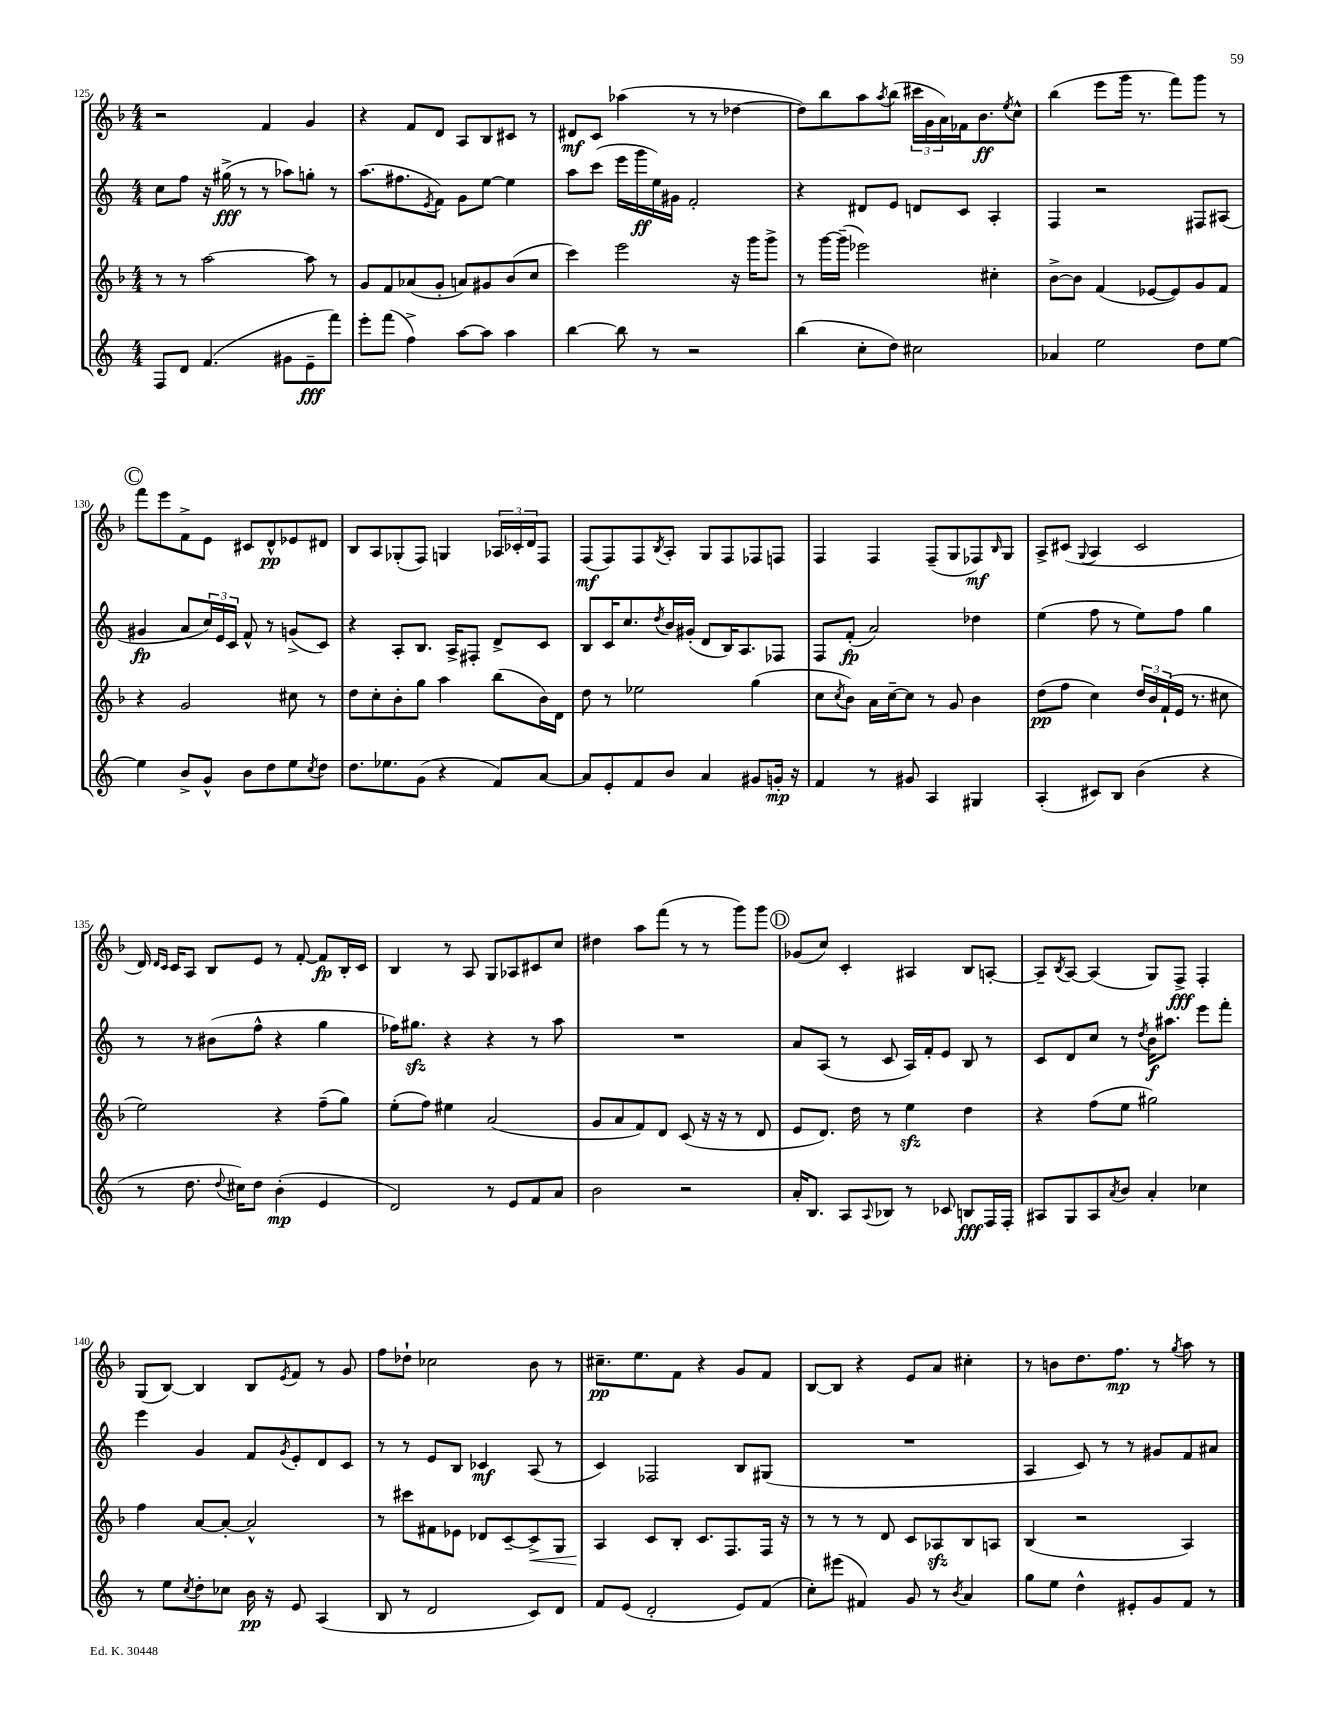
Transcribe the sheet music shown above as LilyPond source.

<<
\new StaffGroup <<
\new Staff = "s0" {
    \clef treble \key f \major \numericTimeSignature \time 4/4
    r2 f'4 g'4 |
    r4 f'8 d'8 a8 bes8 cis'8 r8 |
    dis'8\mf c'8 aes''4( r8 r8 des''4~ |
    des''8) bes''8 a''8 \acciaccatura { a''8 } bes''8( \tuplet 3/2 { cis'''16 g'16 a'16) } fes'16 bes'8.\ff \acciaccatura { e''8 } c''8-^ |
    bes''4( e'''8 g'''16 r8. f'''8) g'''8 r8 |
    \mark \markup { \circle "C" } f'''8 e'''8 f'8-> e'8 cis'8 d'8-^\pp ees'8 dis'8 |
    bes8 a8 ges8-.( f8) g4 \tuplet 3/2 { aes16 ces'16-. d'16 } f8 |
    f8\mf( f8) f8 \acciaccatura { bes8 } a8-. g8 f8 fes8 f8 |
    f4 f4 f8--( g8 fes8\mf) \grace { bes16 } g8 |
    a8-> cis'8( \appoggiatura { g8 } a4 cis'2 |
    d'16) \grace { d'16 c'16 } c'16 a8 bes8 e'8 r8 f'8~-. f'8\fp bes16-. c'16 |
    bes4 r8 a8 g8 aes8 cis'8 c''8 |
    dis''4 a''8 f'''8( r8 r8 g'''8) g'''8 |
    \mark \markup { \circle "D" } ges'8( c''8) c'4-. ais4 bes8 a8~-. |
    a8-- \acciaccatura { bes8 } a8~ a4( g8) f8->\fff f4-. |
    g8( bes8~) bes4 bes8 \acciaccatura { e'8 } f'8 r8 g'8 |
    f''8 des''8-! ces''2 bes'8 r8 |
    cis''8.--\pp e''8. f'8 r4 g'8 f'8 |
    bes8~ bes8 r4 e'8 a'8 cis''4-. |
    r8 b'8 d''8. f''8.\mp r8 \acciaccatura { g''8 } a''8 r8 \bar "|." |
}
\new Staff = "s1" {
    \clef treble \key c \major \numericTimeSignature \time 4/4
    c''8 f''8 r16 gis''16->\fff( r8 r8 aes''8) g''8-. r8 |
    a''8.( fis''8. \acciaccatura { e'8 } f'8) g'8 e''8~ e''4 |
    a''8 c'''8( e'''16 g'''16\ff e''16) gis'16 f'2-. |
    r4 dis'8 e'8 d'8 c'8 a4-. |
    f4 r2 fis8 ais8( |
    \mark \markup { \circle "C" } gis'4\fp a'8 \tuplet 3/2 { c''16) e'16 c'16 } f'8-^ r8 g'8->( c'8) |
    r4 a8-. b8. a16-> fis8-. d'8-> c'8 |
    b8 c'16 c''8. \acciaccatura { d''8 } b'16 gis'16-.( d'8 b16) a8. fes8 |
    f8 f'8-.\fp( a'2) des''4 |
    e''4( f''8 r8 e''8) f''8 g''4 |
    r8 r8 bis'8( f''8-^ r4 g''4 |
    fes''16) gis''8.\sfz r4 r4 r8 a''8 |
    R1 |
    \mark \markup { \circle "D" } a'8 a8( r8 c'8 a16) f'16-. e'8 b8 r8 |
    c'8 d'8 c''8 r8 \acciaccatura { d''8 } b'16\f ais''8. e'''8 f'''8-. |
    e'''4 g'4 f'8 \acciaccatura { g'8 } e'8-. d'8 c'8 |
    r8 r8 e'8 b8 ces'4\mf a8( r8 |
    c'4) fes2 b8 gis8( |
    R1 |
    a4 c'8) r8 r8 gis'8 f'8 ais'8 \bar "|." |
}
\new Staff = "s2" {
    \clef treble \key f \major \numericTimeSignature \time 4/4
    r8 r8 a''2~ a''8 r8 |
    g'8 f'8 aes'8( g'8-. a'8) gis'8 bes'8( c''8 |
    c'''4) e'''2 r16 g'''16 g'''8-> |
    r8 g'''16~ g'''16--( ees'''2) cis''4-. |
    bes'8~-> bes'8 f'4( ees'8~ ees'8) g'8 f'8 |
    \mark \markup { \circle "C" } r4 g'2 cis''8 r8 |
    d''8 c''8-. bes'8-. g''8 a''4 bes''8( bes'16) d'16 |
    d''8 r8 ees''2 g''4( |
    c''8 \acciaccatura { c''8 } bes'8) a'16 c''16~-- c''8 r8 g'8 bes'4 |
    d''8\pp( f''8 c''4) \tuplet 3/2 { d''16 bes'16 f'16-!( } e'16 r8. cis''8 |
    e''2) r4 f''8--( g''8) |
    e''8-.( f''8) eis''4 a'2( |
    g'8 a'8 f'8) d'8 c'8( r16 r16 r8 d'8 |
    \mark \markup { \circle "D" } e'8 d'8.) d''16 r8 e''4\sfz d''4 |
    r4 f''8( e''8 gis''2) |
    f''4 a'8~ a'8~-. a'2-^ |
    r8 cis'''8 fis'8 ees'8 des'8 c'8~-- c'8->\< g8 |
    a4\! c'8 bes8-. c'8. f8. f16 r16 |
    r8 r8 r8 d'8 c'8 aes8\sfz bes8 a8 |
    bes4( r2 a4) \bar "|." |
}
\new Staff = "s3" {
    \clef treble \key c \major \numericTimeSignature \time 4/4
    f8 d'8 f'4.( gis'8 e'8--\fff f'''8) |
    e'''8-. f'''8( f''4->) a''8~ a''8 a''4 |
    b''4~ b''8 r8 r2 |
    b''4( c''8-. d''8) cis''2 |
    aes'4 e''2 d''8 e''8~ |
    \mark \markup { \circle "C" } e''4 b'8-> g'8-^ b'8 d''8 e''8 \acciaccatura { c''8 } d''8 |
    d''8. ees''8. g'8( r4 f'8) a'8~ |
    a'8 e'8-. f'8 b'8 a'4 gis'8 g'16-.\mp r16 |
    f'4 r8 gis'8 a4 gis4 |
    a4-.( cis'8) b8 b'4( r4 |
    r8 d''8. \appoggiatura { d''8 } cis''16) d''8 b'4-.\mp( e'4 |
    d'2) r8 e'8 f'8 a'8 |
    b'2 r2 |
    \mark \markup { \circle "D" } a'16-. b8. a8 \appoggiatura { a8 } bes8 r8 ces'8 b8\fff f16 f16-. |
    ais8 g8 ais8 \acciaccatura { a'8 } b'8 a'4-. ces''4 |
    r8 e''8 \acciaccatura { c''8 } d''8-. ces''8 b'16\pp r16 e'8 a4( |
    b8 r8 d'2 c'8) d'8 |
    f'8 e'8( d'2-. e'8) f'8( |
    c''8-.) eis'''8( fis'4) g'8 r8 \acciaccatura { b'8 } a'4 |
    g''8 e''8 d''4-^ eis'8-. g'8 f'8 r8 \bar "|." |
}
>>
>>
\layout { \context { \Score currentBarNumber = #125 } }
